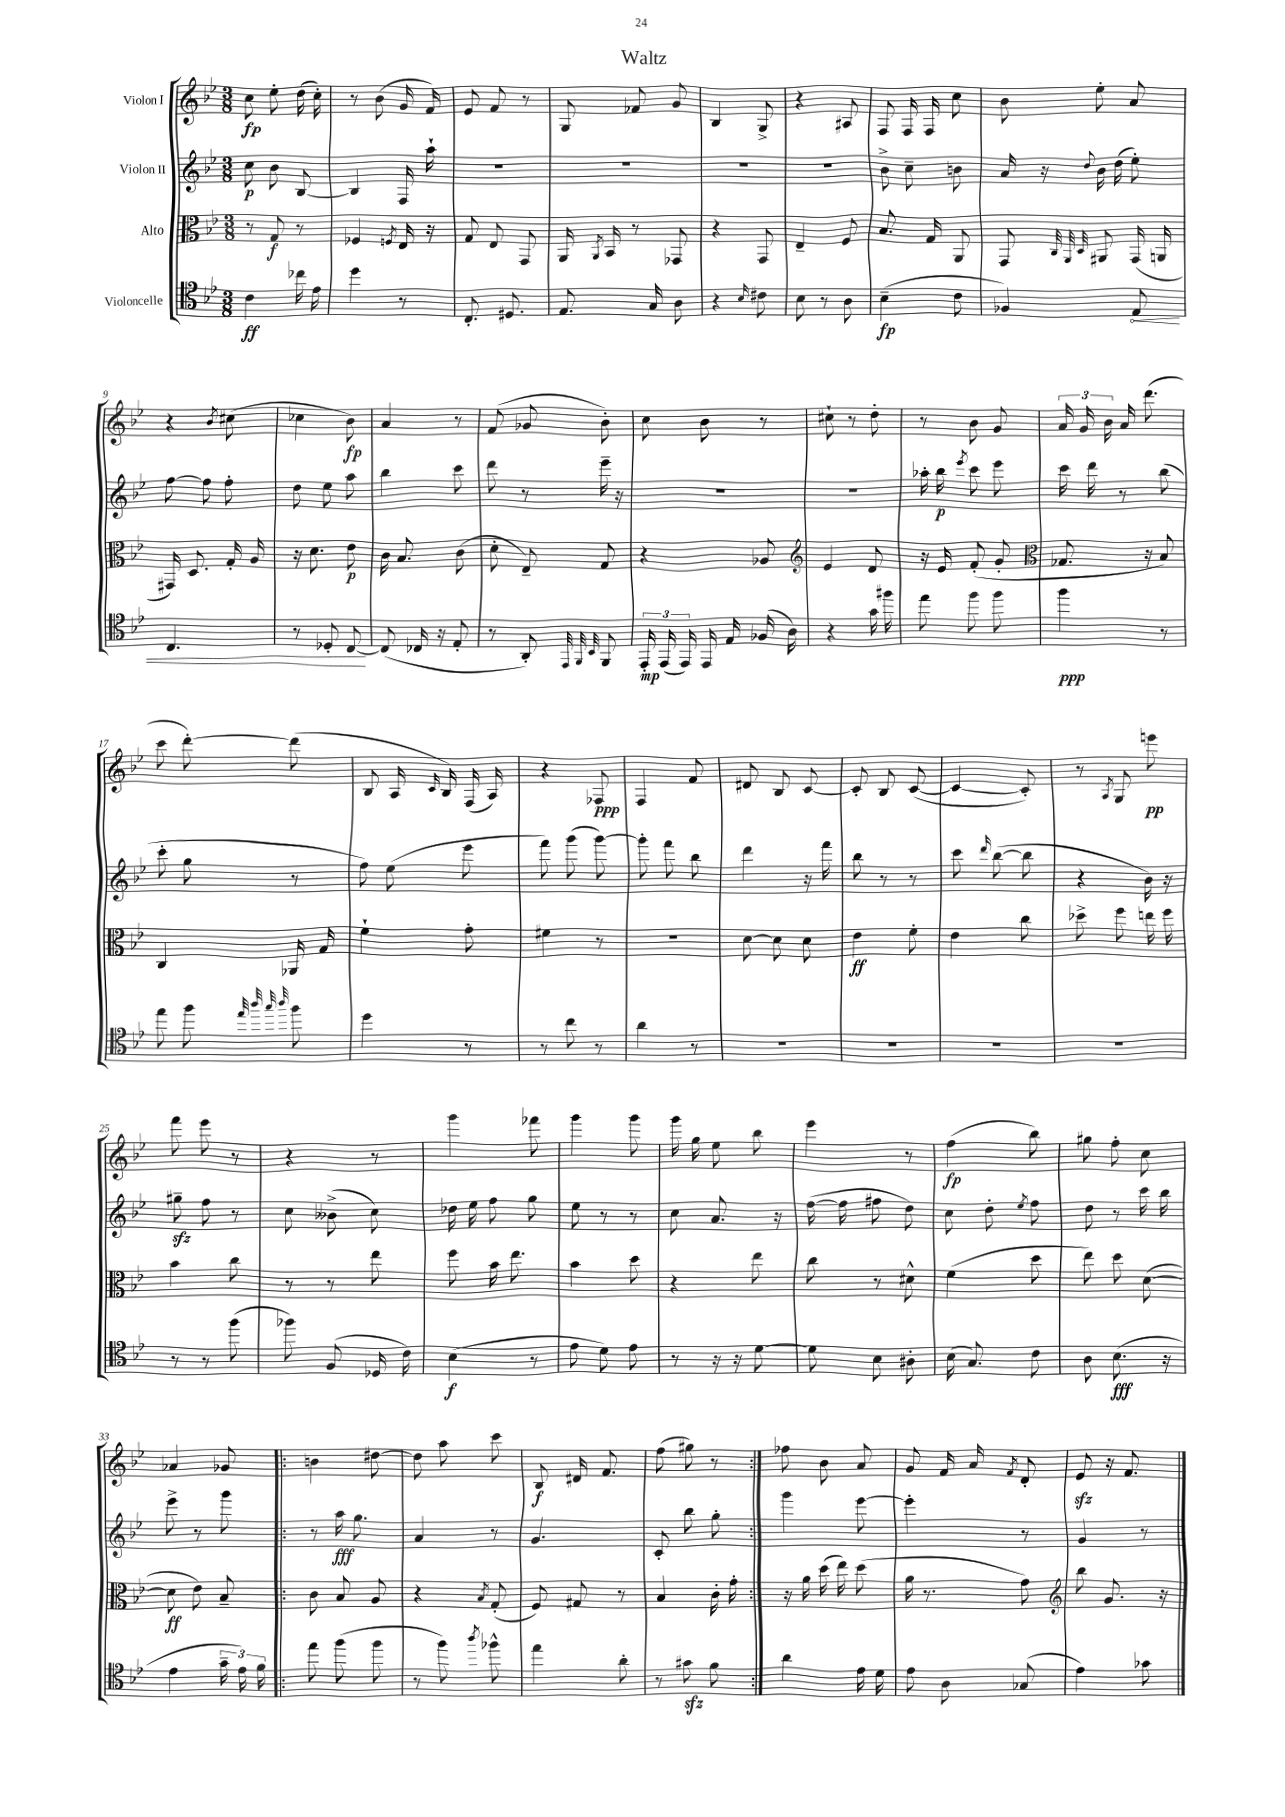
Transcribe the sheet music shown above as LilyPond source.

\header { title = "Waltz" }
<<
\new StaffGroup <<
\new Staff = "s0" \with { instrumentName = "Violon I" } {
    \clef treble \key bes \major \numericTimeSignature \time 3/8
    \autoBeamOff c''8\fp ees''8-. d''16( c''16-.) |
    r8 bes'8( g'16 f'16) |
    ees'8 f'8 r8 |
    g8 fes'8 g'8 |
    bes4 g8-> |
    r4 ais8 |
    f8 f16 f16 c''8 |
    bes'8 ees''8-. a'8 |
    r4 \acciaccatura { bes'8 } cis''8( |
    ces''4 bes'8\fp) |
    a'4 r8 |
    f'8( ges'8 bes'8-.) |
    c''8 bes'8 r8 |
    cis''8-! r8 d''8-. |
    r8 bes'8 g'8 |
    \tuplet 3/2 { a'16 g'16 bes'16 } a'16 d'''8.( |
    c'''8 d'''8~-.) d'''8( |
    bes8 a16 \grace { c'16 } bes16) f16( a16) |
    r4 fes8\ppp |
    f4 f'8 |
    dis'8 bes8 c'8~ |
    c'8-. bes8 c'8~( |
    c'4~ c'8-.) |
    r8 \acciaccatura { a8 } g8 e'''8\pp |
    f'''8 ees'''8 r8 |
    r4 r8 |
    g'''4 fes'''8 |
    g'''4 g'''8 |
    g'''16 g''16 ees''8 bes''8 |
    ees'''4 r8 |
    f''4\fp( bes''8) |
    gis''8 f''8-. c''8 |
    aes'4 ges'8 |
    \repeat volta 2 { b'4 dis''8~ |
    dis''8 a''8 c'''8 |
    bes8\f dis'16 f'8. |
    f''8( gis''8) r8 | }
    fes''8 bes'8 a'8 |
    g'8 f'16 a'16 \acciaccatura { f'8 } d'8-. |
    ees'8\sfz r16 f'8. \bar "|." |
}
\new Staff = "s1" \with { instrumentName = "Violon II" } {
    \clef treble \key bes \major \numericTimeSignature \time 3/8
    \autoBeamOff c''8\p bes'8 bes8~ |
    bes4 f16 a''16-! |
    R4. |
    R4. |
    R4. |
    R4. |
    bes'8-> c''8-- b'8 |
    a'16 r16 \appoggiatura { d''8 } bes'16 d''16( ees''8-.) |
    f''8~ f''8 f''8-. |
    d''8 ees''8 a''8 |
    bes''4 c'''8 |
    d'''8 r8 ees'''16-- r16 |
    R4. |
    R4. |
    aes''16-. bes''16\p \acciaccatura { ees'''8 } c'''8 ees'''8 |
    c'''16 d'''16 r8 bes''8( |
    c'''8-. g''8 r8 |
    f''8) ees''8( ees'''8 |
    f'''8) g'''8( g'''8~) |
    g'''8-. f'''8 bes''8 |
    d'''4 r16 f'''16 |
    bes''8 r8 r8 |
    c'''8 \grace { d'''16 } bes''8~( bes''8 |
    r4 bes'16) r16 |
    gis''8--\sfz f''8 r8 |
    c''8 beses'8->( c''8) |
    des''16 ees''16 f''8 g''8 |
    ees''8 r8 r8 |
    c''8 a'8. r16 |
    f''16~( f''16 fis''8 d''8) |
    c''8 d''8-. \acciaccatura { ees''8 } f''8 |
    d''8 r8 c'''16 bes''16 |
    ees'''8-> r8 g'''8 |
    \repeat volta 2 { r8 a''16\fff g''8. |
    a'4 r8 |
    g'4. |
    c'8-. bes''8 g''8-. | }
    g'''4 ees'''8~ |
    ees'''4-. r8 |
    g'4 r8 \bar "|." |
}
\new Staff = "s2" \with { instrumentName = "Alto" } {
    \clef alto \key bes \major \numericTimeSignature \time 3/8
    \autoBeamOff r8 g8\f r8 |
    fes4 \acciaccatura { f8 } ees16 r16 |
    g8 ees8 g,8 |
    a,16 \acciaccatura { a,8 } bes,16 r8 ges,8 |
    r4 g,8 |
    ees4-- f8 |
    bes8. g16 a,8 |
    g,8 \grace { c32 a,32 d32 } ais,8 g,16( a,16 |
    gis,16) d8. g16-. a16 |
    r16 d'8. ees'8\p |
    c'16 bes8. c'8( |
    d'8-. ees8--) g8 |
    r4 aes8 |
    \clef treble ees'4 d'8 |
    r16 ees'16 f'8-.( g'8-. |
    \clef alto ges8. r16 bes8) |
    c4 aes,16 g16 |
    f'4-! g'8-. |
    fis'4 r8 |
    R4. |
    d'8~ d'8 d'8 |
    ees'4\ff f'8-. |
    ees'4 c''8 |
    des''8-> f''8 e''16 f''16 |
    bes'4 c''8 |
    r8 r8 ees''8 |
    f''8 bes'16 ees''8. |
    bes'4 d''8 |
    r4 ees''8 |
    c''8 r8 dis'8-^ |
    f'4( d''8 |
    ees''8) d''8 d'8~( |
    d'8\ff ees'8) bes8-- |
    \repeat volta 2 { c'8 bes8 a8 |
    r4 \acciaccatura { bes8 } g8-.( |
    f8) gis8 r8 |
    bes4 c'16-. g'16-. | }
    r16 a'16 d''16( ees''16) d''8( |
    a'16 r8. g'8) |
    \clef treble bes''8 g'8. r16 \bar "|." |
}
\new Staff = "s3" \with { instrumentName = "Violoncelle" } {
    \clef tenor \key bes \major \numericTimeSignature \time 3/8
    \autoBeamOff c'4\ff ces''16 ees'16 |
    d''4 r8 |
    c8.-. dis8. |
    ees8. g16 a8 |
    r4 \grace { bes16 } cis'8 |
    bes8 r8 a8 |
    bes4--\fp( c'8 |
    fes4) \once \override Hairpin.circled-tip = ##t ees8\< |
    c4. |
    r8 des8-. c8~\! |
    c8( ces16 r16 ees8-. |
    r8 a,8-.) \grace { ees,32 f,32 bes,32 } f,8 |
    \tuplet 3/2 { ees,16-.\mp ees,16( ees,16) } ees,16 ees16 fes16( a16) |
    r4 g'16 fis''16 |
    ees''8 f''8 f''8 |
    f''4\ppp r8 |
    ees''8 f''8 \grace { ees''32 a''32 g''32 a''32 } f''8 |
    d''4 r8 |
    r8 c''8 r8 |
    a'4 r8 |
    R4. |
    R4. |
    R4. |
    R4. |
    r8 r8 f''8( |
    fes''8) f8( des16 c'16) |
    bes4\f( r8 |
    ees'8 d'8) ees'8 |
    r8 r16 r16 d'8~ |
    d'8 bes8 ais8-. |
    bes16( g8.) c'8 |
    a8 bes8.\fff( r16 |
    ees'4 \tuplet 3/2 { g'16-- ees'16) f'16 } |
    \repeat volta 2 { ees''8 f''8( f''8 |
    r8 f''8) \acciaccatura { a''8 } fes''8-^ |
    ees''4 a'8-. |
    r8 gis'8\sfz f'8 | }
    a'4 ees'16 d'16 |
    ees'8 a8 ges8( |
    ees'4) ges'8 \bar "|." |
}
>>
>>
